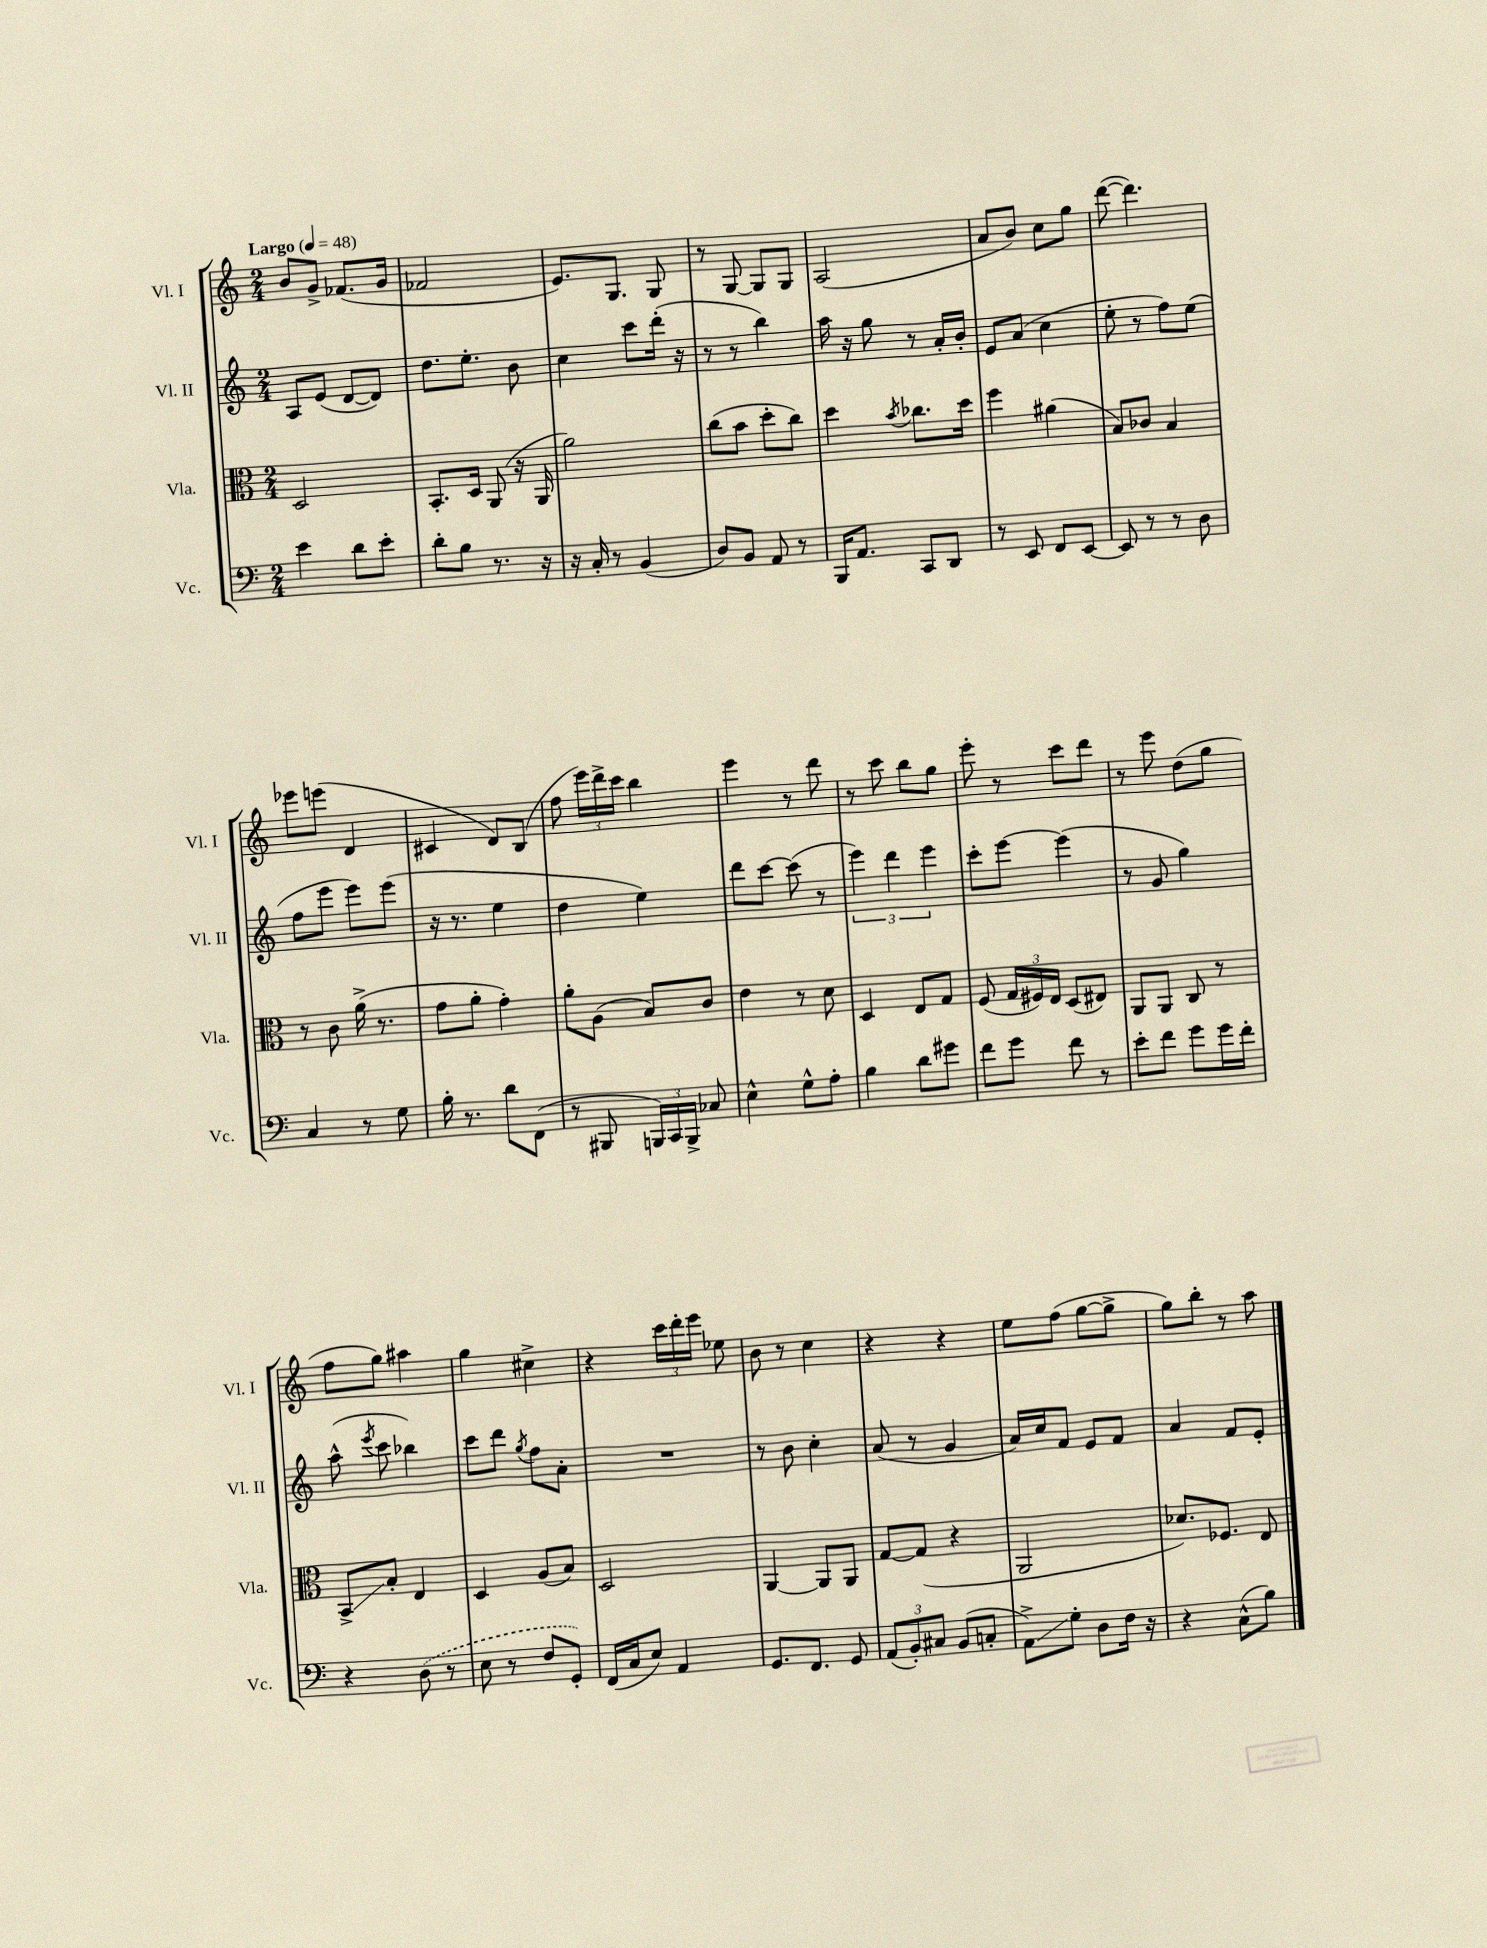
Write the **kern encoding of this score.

**kern	**kern	**kern	**kern
*staff4	*staff3	*staff2	*staff1
*clefF4	*clefC3	*clefG2	*clefG2
*k[]	*k[]	*k[]	*k[]
*M2/4	*M2/4	*M2/4	*M2/4
*MM48	*MM48	*MM48	*MM48
4e\	2D/	8A/L	8b/L
.	.	(8e/J	8g^/J
8d\L	.	[8d/L	(8.f-/L
8e'\J	.	8d/]J)	.
.	.	.	16g/Jk
=	=	=	=
8d'\L	8.BB'/L	8.dd\L	2f-/
8B\J	.	.	.
.	16D/Jk	8.ee'\J	.
8.r	(8AA/	.	.
.	16r	8b\	.
16r	16AA/	.	.
=	=	=	=
16r	2a\)	4cc\	8.e/L)
16C'/	.	.	.
8r	.	.	.
.	.	.	8.G/J
(4BB/	.	8ccc\L	.
.	.	(16ddd'\Jk	8G/
.	.	16r	.
=	=	=	=
8D/L)	(8cc\L	8r	8r
8BB/J	8b\J	8r	[8G/
8AA/	8dd'\L	4bb\)	8G/]L
8r	8cc\J)	.	8G/J
=	=	=	=
16BBB/LK	4dd\	16aa\	(2A/
8.AA/J	.	16r	.
.	.	8gg\	.
.	8qb/	.	.
8CC/L	8.cc-\L	8r	.
8DD/J	.	16a'/LL	.
.	16dd\Jk	16b'/JJ	.
=	=	=	=
8r	4ff\	8e/L	8a/L
8EE/	.	(8a/J	8b/J)
8FF/L	(4a#\	4cc\	8cc\L
[8EE/J	.	.	8gg\J
=	=	=	=
8EE/]	8B/L)	8ee'\	([8ddd\
8r	8c-/J	8r	4.ddd\])
8r	4B/	8ff\L)	.
8D\	.	(8ee\J	.
=	=	=	=
4C/	8r	8ff\L	8eee-\L
.	8c\	8eee\J	(8eee\J
8r	(16a^\	8eee\L)	4d/
.	8.r	.	.
8G\	.	(8eee\J	.
=	=	=	=
16B'\	8g\L	16r	4c#/
8.r	.	8.r	.
.	8a'\J	.	.
8d\L	4g'\)	4ee\	8d/L)
(8FF\J	.	.	(8B/J
=	=	=	=
8r	8a'\L	4dd\	8ff\
8BBB#/	(8A\J	.	24eee\LL)
.	.	.	24ddd^\
.	.	.	24ccc\JJ
24BBB/LL)	8B/L)	4ee\)	4bb\
24CC/	.	.	.
24BBB^/JJ	.	.	.
8C-/	8c/J	.	.
=	=	=	=
4E^^\	4e\	8ddd\L	4eee\
.	.	[8ccc\J	.
8G^^\L	8r	(8ccc\]	8r
8A'\J	8d\	8r	8ddd\
=	=	=	=
4B\	4D/	6eee\)	8r
.	.	.	8ccc\
.	.	6ddd\	.
8d\L	8E/L	.	8bb\L
.	.	6eee\	.
8g#\J	8G/J	.	8gg\J
=	=	=	=
8f\L	(8F/	8ccc'\L	8eee'\
8g\J	24G/LL	[8eee\J	8r
.	24F#/)	.	.
.	24E/JJ	.	.
8f\	(8D/L	(4eee\]	8ccc\L
8r	8E#/J)	.	8ddd\J
=	=	=	=
8e'\L	8AA/L	8r	8r
8f\J	8AA/J	8g/	8eee\
8g\L	8C/	4gg\)	(8dd\L
16g\L	8r	.	8gg\J
16f'\JJ	.	.	.
=	=	=	=
4r	8BB^/L	(8aa^^\	8ff\L
.	.	8qeee/	.
.	8B'/J	8ccc\	8gg\J)
(8D\	4E/	4bb-\)	4aa#\
8r	.	.	.
=	=	=	=
8E\	4D/	8ccc\L	4gg\
8r	.	8ddd\J	.
.	.	8qgg/	.
8F/L	(8A/L	8ff\L	4cc#^\
8GG'/J)	8B/J)	8a'\J	.
=	=	=	=
(16FF/LL	2D/	2r	4r
16C/J	.	.	.
8E/J)	.	.	.
4AA/	.	.	24ccc\LL
.	.	.	24ddd'\
.	.	.	24eee\JJ
.	.	.	8ee-\
=	=	=	=
8.GG/L	[4AA/	8r	8b\
.	.	8b\	8r
8.FF/J	.	.	.
.	8AA/]L	4cc'\	4cc\
8GG/	8AA/J	.	.
=	=	=	=
(12AA/L	[8G/L	(8a/	4r
12BB'/)	.	.	.
.	(8G/]J	8r	.
12C#/J	.	.	.
(8BB/L	4r	4g/	4r
8C'/J	.	.	.
=	=	=	=
8AA^\L)	2AA/	16a/LL)	8ee\L
.	.	16cc/J	.
8G'\J	.	8f/J	(8ff\J
8D\L	.	8e/L	[8gg\L
16F\Jk	.	8f/J	8gg^\]J
16r	.	.	.
=	=	=	=
4r	8.d-/L)	4a/	8gg\L)
.	.	.	8bb'\J
.	8.F-/J	.	.
(8C^^\L	.	8f/L	8r
8B\J)	8E/	8e'/J	8aa\
==	==	==	==
*-	*-	*-	*-
